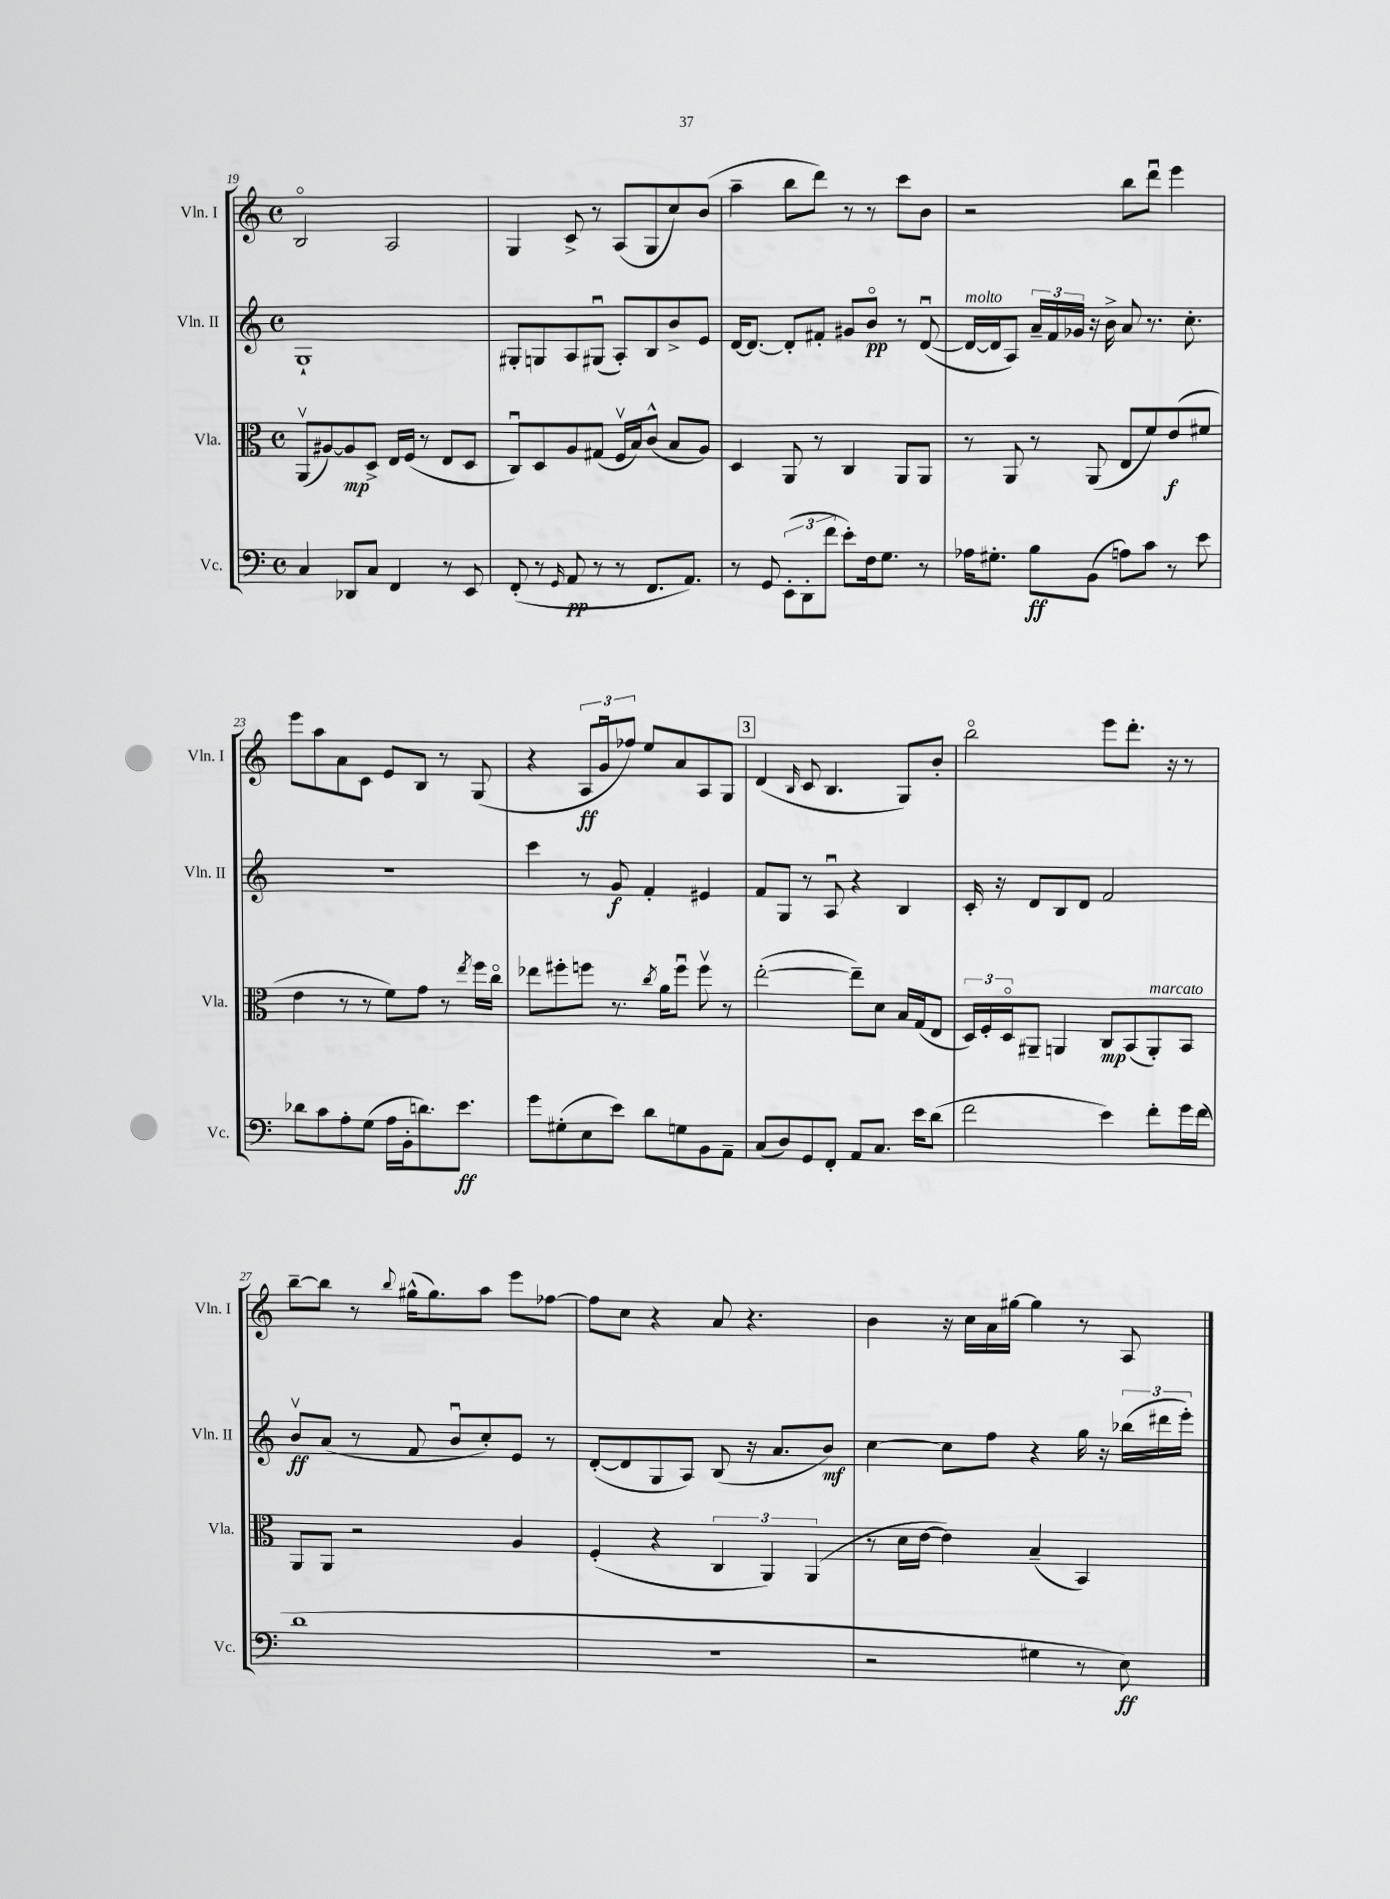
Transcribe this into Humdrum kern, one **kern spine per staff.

**kern	**kern	**kern	**kern
*staff4	*staff3	*staff2	*staff1
*clefF4	*clefC3	*clefG2	*clefG2
*k[]	*k[]	*k[]	*k[]
*M4/4	*M4/4	*M4/4	*M4/4
*met(c)	*met(c)	*met(c)	*met(c)
4C	(8AAv	1G`	2Bo
.	[8A#)	.	.
8DD-	8A#]	.	.
8C	8D^	.	.
4FF	16E	.	2A
.	(16F	.	.
.	8r	.	.
8r	8E	.	.
8EE	8D	.	.
=	=	=	=
(8FF'	8Cu)	8G#'	4G
8r	8D	8G	.
16qqGG	.	.	.
8AA	8A	8A	8c^
8r	(8G#	(8G#u	8r
8r	16Fv	8A')	(8A
.	16B)	.	.
8.FF	(8c^^	8B	8G
.	8B	8b^	8cc)
8.AA)	.	.	.
.	8A)	8e	(8b
=	=	=	=
8r	4D	[16d	4aa~
.	.	8.d_	.
8GG	.	.	.
(12EE'	8AA	8d']	8bb
12DD'	.	.	.
.	8r	8f#'	8ddd)
12f	.	.	.
8e')	4C	8g#	8r
16F	.	8bo	8r
8.G	.	.	.
.	8AA	8r	8ccc
8r	8AA	([8du	8b
=	=	=	=
16A-	8r	16d_	2r
8.G#'	.	16d]	.
.	8AA	8A)	.
8B	8r	24a~	.
.	.	24f	.
.	.	24g-	.
(8BB	(8AA	16r	.
.	.	16b^	.
8A)	8E	8a	8bb
8c	8f)	8.r	8dddu
8r	(8e	.	4eee
.	.	8.cc'	.
8e	8f#	.	.
=	=	=	=
8d-	4e	1r	8eee
8c	.	.	8aa
8A'	8r	.	8a
(8G	8r	.	8c
16A	8f)	.	8e
16BB'	.	.	.
8.d)	8g	.	8B
.	8r	.	8r
8.e	.	.	.
.	8qee	.	.
.	16ff	.	(8G
.	16cco	.	.
=	=	=	=
8g	8ee-	4ccc	4r
(8G#'	8ff#'	.	.
8E	8ff	8r	12A
.	.	.	12gu
8e)	8.r	8g	.
.	.	.	12ff-)
8d	.	4f'	8ee
.	8qcc	.	.
.	16a	.	.
8G	8ffu	.	8a
8BB	8ffv	4e#	8A
8AA~	8r	.	8G
=	=	=	=
(8C	([2ee'	8f	(4d
8D)	.	8G	.
.	.	.	16qqB
8GG	.	8r	8c
8FF'	.	8Au	4.B
8AA	8ee~])	4r	.
8.C	8d	.	.
.	16B	4B	8G)
16e	(16G	.	.
(8d	8E	.	8b'
=	=	=	=
2f	24D)	16c'	2bbo
.	24F'	.	.
.	.	16r	.
.	24Do	.	.
.	8AA#~	8d	.
.	4AA	8B	.
.	.	8d	.
4e)	8C	2f	8eee
.	(8BB	.	8.ddd'
8f'	8AA')	.	.
.	.	.	16r
16g	8BB	.	8r
(16f	.	.	.
=	=	=	=
1d	8AA	8bv	[8bb~
.	8AA	(8a	8bb]
.	2r	8r	8r
.	.	.	8qqbb
.	.	8f	(16gg#^^
.	.	.	8.gg#)
.	.	8bu	.
.	.	8cc')	8aa
.	4A	8e	8eee
.	.	8r	[8ff-
=	=	=	=
1r	(4F'	([8d'	8ff-]
.	.	8d]	8cc
.	4r	8G	4r
.	.	8A)	.
.	6C	(8B	8a
.	.	16r	4.r
.	6AA)	.	.
.	.	8.a	.
.	(6AA	.	.
.	.	8b)	.
=	=	=	=
2r	8r	[4cc	4b
.	16d	.	.
.	[16e	.	.
.	4e])	8cc]	16r
.	.	.	16cc
.	.	8ff	16a
.	.	.	[16gg#
4G#	(4B~	4r	4gg#]
8r	4BB)	16gg	8r
.	.	16r	.
8E)	.	(24bb-	8A
.	.	24ddd#	.
.	.	24eee')	.
==	==	==	==
*-	*-	*-	*-
